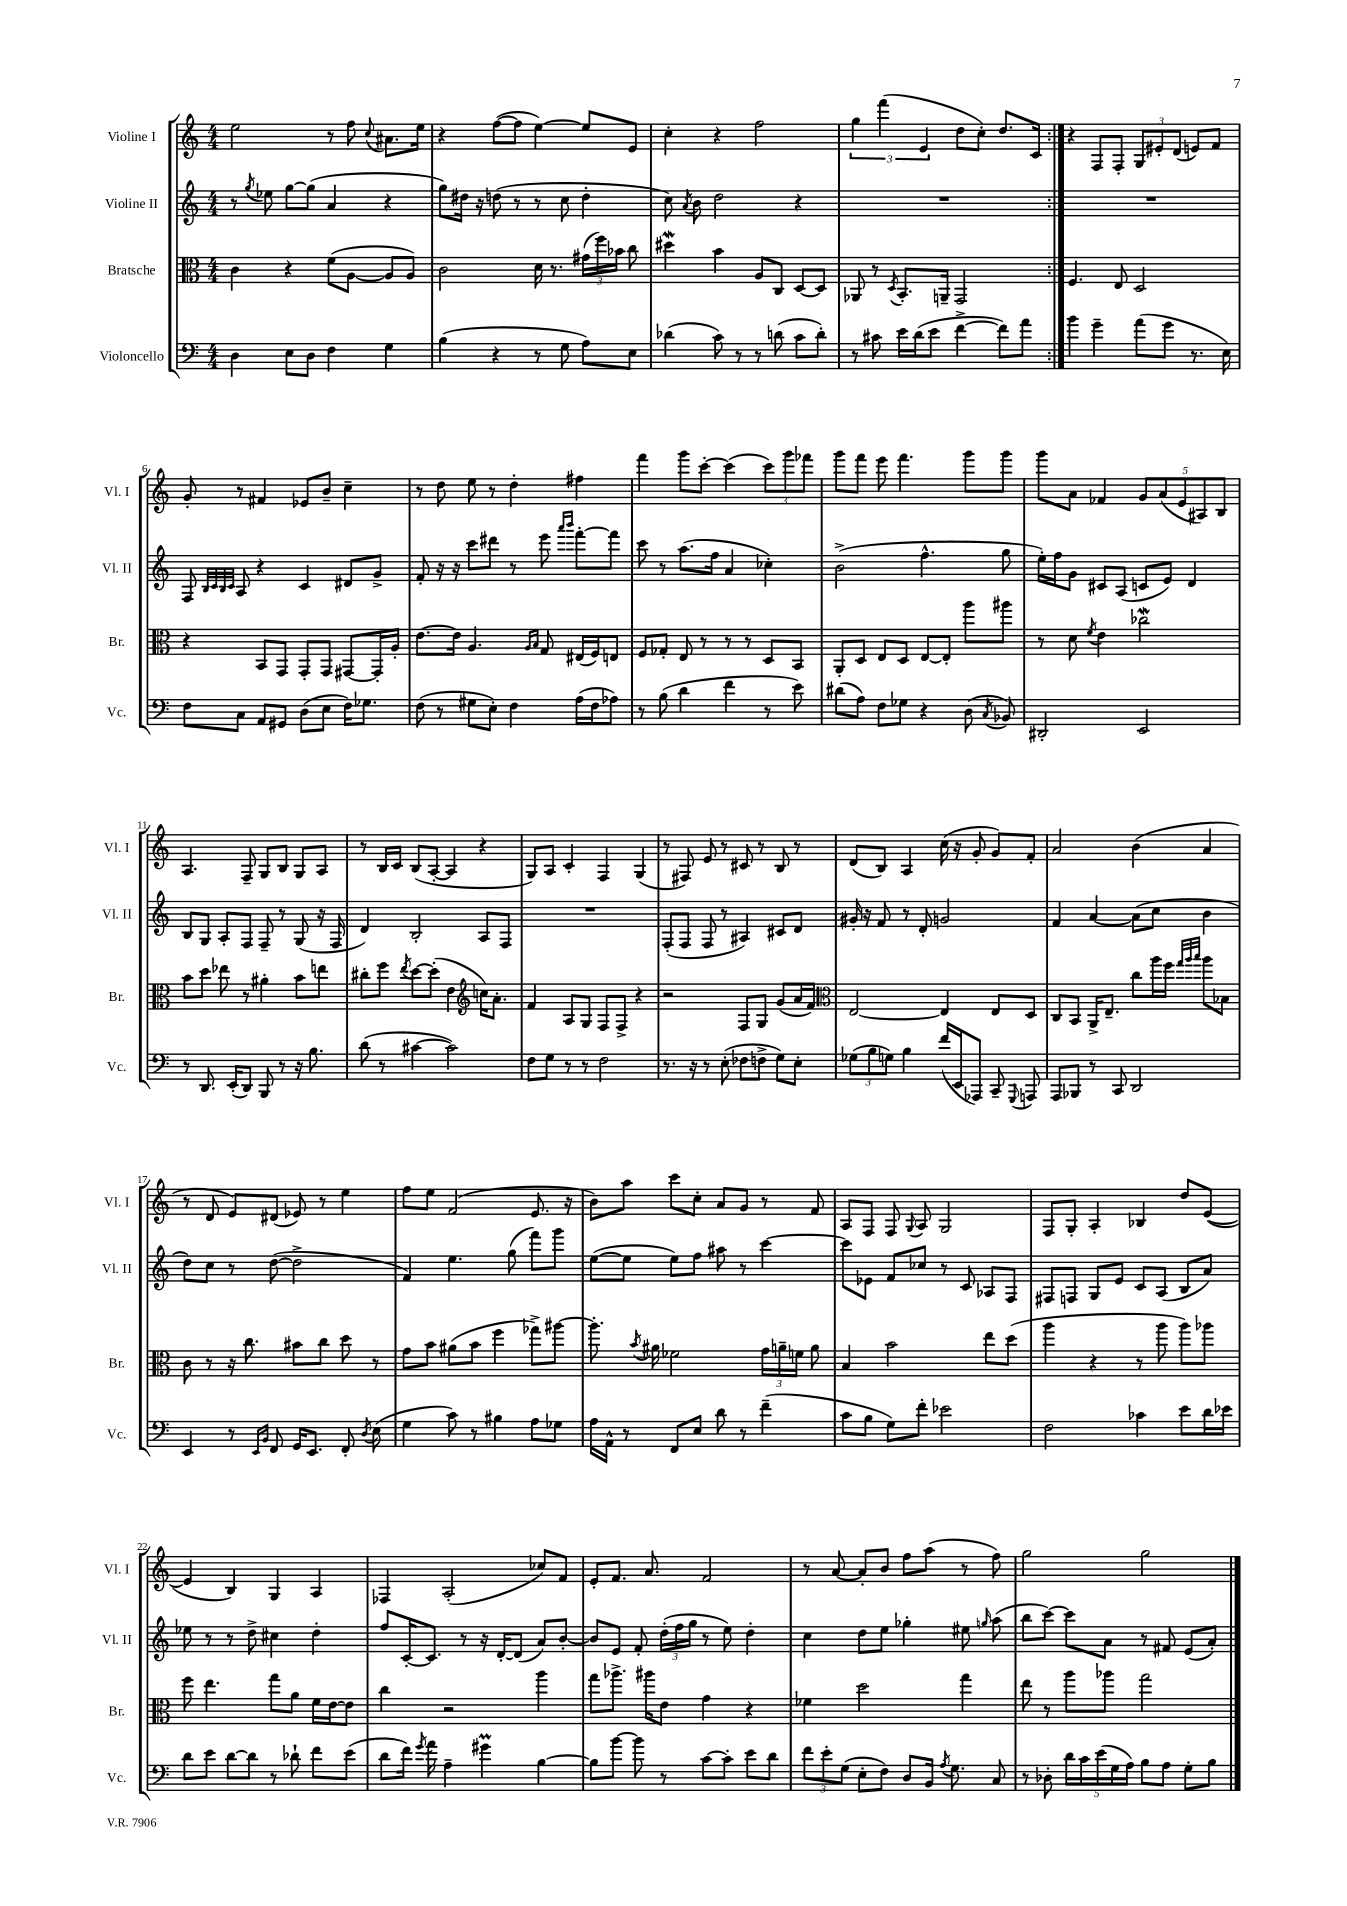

**kern	**kern	**kern	**kern
*staff4	*staff3	*staff2	*staff1
*clefF4	*clefC3	*clefG2	*clefG2
*k[]	*k[]	*k[]	*k[]
*M4/4	*M4/4	*M4/4	*M4/4
4D	4c	8r	2ee
.	.	8qgg	.
.	.	8ee-	.
8E	4r	[8gg	.
8D	.	(8gg]	.
4F	(8f	4a	8r
.	[8A	.	8ff
.	.	.	8qqcc
4G	8A]	4r	8.a#
.	8A)	.	.
.	.	.	16ee
=	=	=	=
(4B	2c	8gg)	4r
.	.	16dd#	.
.	.	16r	.
4r	.	(8dd	([8ff
.	.	8r	8ff]
8r	16d	8r	[4ee)
.	8.r	.	.
8G	.	8cc	.
8A)	(24g#	4dd'	8ee]
.	24ff)	.	.
.	24b-	.	.
8E	8cc	.	8e
=	=	=	=
(4d-	4dd#	8cc)	4cc'
.	.	8qa	.
.	.	8b	.
8c)	4b	2dd	4r
8r	.	.	.
8r	8A	.	2ff
(8d	8C	.	.
8c	[8D	4r	.
8d')	8D]	.	.
=	=	=	=
8r	8AA-	1r	6gg
8c#	8r	.	.
.	.	.	(6fff
.	8qD	.	.
16e	8.BB'	.	.
(16d	.	.	.
.	.	.	6e
8e	.	.	.
.	16AA~	.	.
[4f^	2GG	.	8dd
.	.	.	8cc')
8f])	.	.	8.dd
8a	.	.	.
.	.	.	16c
=:|!	=:|!	=:|!	=:|!
4b	4.F	1r	4r
4g~	.	.	8F
.	8E	.	8F'
(8a	2D	.	12G
.	.	.	12e#'
8g	.	.	.
.	.	.	(12d
8.r	.	.	8e)
.	.	.	8f
16E)	.	.	.
=	=	=	=
8F	4r	8F	8g'
.	.	32qqB	.
.	.	32qqc	.
.	.	32qqB	.
.	.	32qqc	.
8C	.	8A	8r
8AA	8BB	4r	4f#
8GG#	8GG	.	.
(8D	8GG'	4c	8e-
8E	8GG	.	8b~
16F)	[8GG#	8d#	4cc~
8.G-	.	.	.
.	16GG#']	8g^	.
.	16A'	.	.
=	=	=	=
(8F	[8.e	8f'	8r
8r	.	16r	8dd
.	16e]	16r	.
8G#	4.A	8ccc	8ee
8E')	.	8ddd#	8r
4F	.	8r	4dd'
.	16qqA	.	.
.	16qqB	.	.
.	8G	8eee	.
.	.	16qqaaa	.
.	.	16qqbbb	.
(16A	(16E#	[8fff'	4ff#
16F	16F)	.	.
8A-)	8E	8fff]	.
=	=	=	=
8r	8F	8ccc	4fff
(8B	8G-'	8r	.
4d	8E	(8.aa	8ggg
.	8r	.	[8ccc'
.	.	16ff	.
4f	8r	4a	(4ccc]
.	8r	.	.
8r	8D	4cc-')	12ccc)
.	.	.	12ggg
8e)	8BB	.	.
.	.	.	12fff-
=	=	=	=
(8d#	8AA'	(2b^	8ggg
8A)	8D	.	8fff
8F	8E	.	8eee
8G-	8D	.	4.fff
4r	[8E	4.ff^^	.
.	8E']	.	.
(8D	8aa	.	8ggg
8qC	.	.	.
8BB-)	8aa#	8gg	8ggg
=	=	=	=
2DD#'	8r	16ee')	8ggg
.	.	16ff	.
.	8d	8g	8a
.	8qf	.	.
.	4e	8c#	4f-
.	.	(8A	.
2EE	2cc-	8c	10g
.	.	.	(10a
.	.	8e)	.
.	.	.	10e
.	.	4d	.
.	.	.	10A#)
.	.	.	10B
=	=	=	=
8r	8b	8B	4.A
8.DD	8dd	8G	.
.	8ee-	8A'	.
(16EE'	.	.	.
8DD)	8r	8F	8F~
8BBB	4a#'	8F~	8G
8r	.	8r	8B
16r	8b	(8G	8G
8.B	.	.	.
.	8ee	16r	8A
.	.	16F	.
=	=	=	=
(8d	8cc#'	4d)	8r
8r	8ff	.	16B
.	.	.	16c
.	8qee	.	.
[4c#	[8dd	2B'	(8B
.	(8dd']	.	[8A'
2c#])	4e	.	4A]
*	*clefG2	*	*
.	16cc)	8A	4r
.	8.a'	.	.
.	.	8F	.
=	=	=	=
8F	4f	1r	8G)
8G	.	.	8A
8r	8A	.	4c'
8r	8G	.	.
2F	8F	.	4F
.	8F^	.	.
.	4r	.	(4G
=	=	=	=
8.r	2r	(8F'	8r
.	.	8F	8F#)
16r	.	.	.
8r	.	8F	8e
(8E'	.	8r	8r
8F-	8F	4A#)	8c#
8F^	8G	.	8r
8G)	(8g	8c#	8B
8E'	16a	8d	8r
.	16f)	.	.
=	=	=	=
*	*clefC3	*	*
(12G-	[2E	16g#'	(8d
.	.	16r	.
12B	.	.	.
.	.	8f	8B)
12G)	.	.	.
4B	.	8r	4A
.	.	8d'	.
(16f	4E]	2g	(16cc
16EE	.	.	16r
8AAA-)	.	.	8g'
8CC~	8E	.	8g)
8qqGGG	.	.	.
8AAA	8D	.	8f'
=	=	=	=
8AAA	8C	4f	2a
8BBB-	8BB	.	.
8r	16AA^	[4a	.
.	8.E~	.	.
8CC	.	.	.
2DD	8cc	(8a]	(4b
.	16aa	8cc	.
.	16ff	.	.
.	32qqgg	.	.
.	32qqaa	.	.
.	32qqbb	.	.
.	8aa	4b	4a
.	8B-	.	.
=	=	=	=
4EE	8c	8dd)	8r
.	8r	8cc	8d
8r	16r	8r	8e)
.	8.cc	.	.
16qqEE	.	.	.
16qqBB	.	.	.
8FF	.	([8dd	(8d#
16GG	8b#	2dd^]	8e-)
8.EE	.	.	.
.	8cc	.	8r
8FF'	8dd	.	4ee
8qD	.	.	.
(8E	8r	.	.
=	=	=	=
4G	8g	4f)	8ff
.	8b	.	8ee
8c)	(8a#	4.ee	(2f
8r	8b	.	.
4B#	4ff	.	.
.	.	(8gg	.
8A	8gg-^)	8fff)	8.e
8G-	[8aa#	8ggg	.
.	.	.	16r
=	=	=	=
16A	8.aa#']	([8ee	8b)
16AA^^	.	.	.
8r	.	8ee]	8aa
.	8qb	.	.
.	16a#	.	.
8FF	2f-	8ee)	8ccc
8E	.	8ff	8cc'
8d	.	8aa#	8a
8r	.	8r	8g
(4f~	24g	[4ccc	8r
.	24a~	.	.
.	24f	.	.
.	8a	.	8f
=	=	=	=
8c	4B	8ccc]	8A
8B	.	8e-	8F
8G)	2b	8f	8F
.	.	.	8qqG
8f'	.	8cc-	8A
2e-	.	8r	2G
.	.	8c	.
.	8ee	8A-	.
.	(8dd	8F	.
=	=	=	=
2F	4aa	8F#	8F
.	.	8F	8G'
.	4r	8G	4A'
.	.	8e	.
4c-	8r	8c	4B-
.	8aa	(8A	.
8e	8aa)	8B	8dd
16d	8aa-	8a)	([8e
16e-	.	.	.
=	=	=	=
8d	8ff	8ee-	4e]
8e	4.ee	8r	.
[8d	.	8r	4B)
8d]	.	8dd^	.
8r	8gg	4cc#	4G
8d-`	8a	.	.
8f	16f	4dd'	4A
.	[16e	.	.
(8e	8e]	.	.
=	=	=	=
8d	4cc	8ff	4F-
16f)	.	[16c'	.
8qg	.	.	.
16a	.	8.c]	.
4A~	2r	.	(2A'
.	.	8r	.
4g#	.	16r	.
.	.	[16d'	.
.	.	(8d]	.
[4B	4aa	8a)	8cc-)
.	.	[8b'	8f
=	=	=	=
8B]	8gg	8b]	8e'
[8b	8.aa-^	8e	8.f
8b]	.	8f'	.
.	16aa#	.	8.a
8r	8e	(24dd'	.
.	.	24ff	.
.	.	24gg	.
[8c	4g	8r	2f
8c']	.	8ee)	.
8e	4r	4dd'	.
8d	.	.	.
=	=	=	=
12f	4f-	4cc	8r
12e'	.	.	.
.	.	.	[8a
(12G	.	.	.
8E'	2dd	8dd	8a']
8F)	.	8ee	8b
8D	.	4gg-'	8ff
16BB	.	.	(8aa
8qA	.	.	.
8.G	.	.	.
.	4gg	8ee#	8r
.	.	16qqgg	.
8C	.	(8aa	8ff)
=	=	=	=
8r	8ee	8bb	2gg
8D-'	8r	[8ccc)	.
20d	8aa	8ccc]	.
20c	.	.	.
(20e	.	.	.
.	8aa-	8a	.
20G	.	.	.
20A)	.	.	.
8B	2gg	8r	2gg
8A	.	8f#	.
8G'	.	(8e	.
8B	.	8a')	.
==	==	==	==
*-	*-	*-	*-
